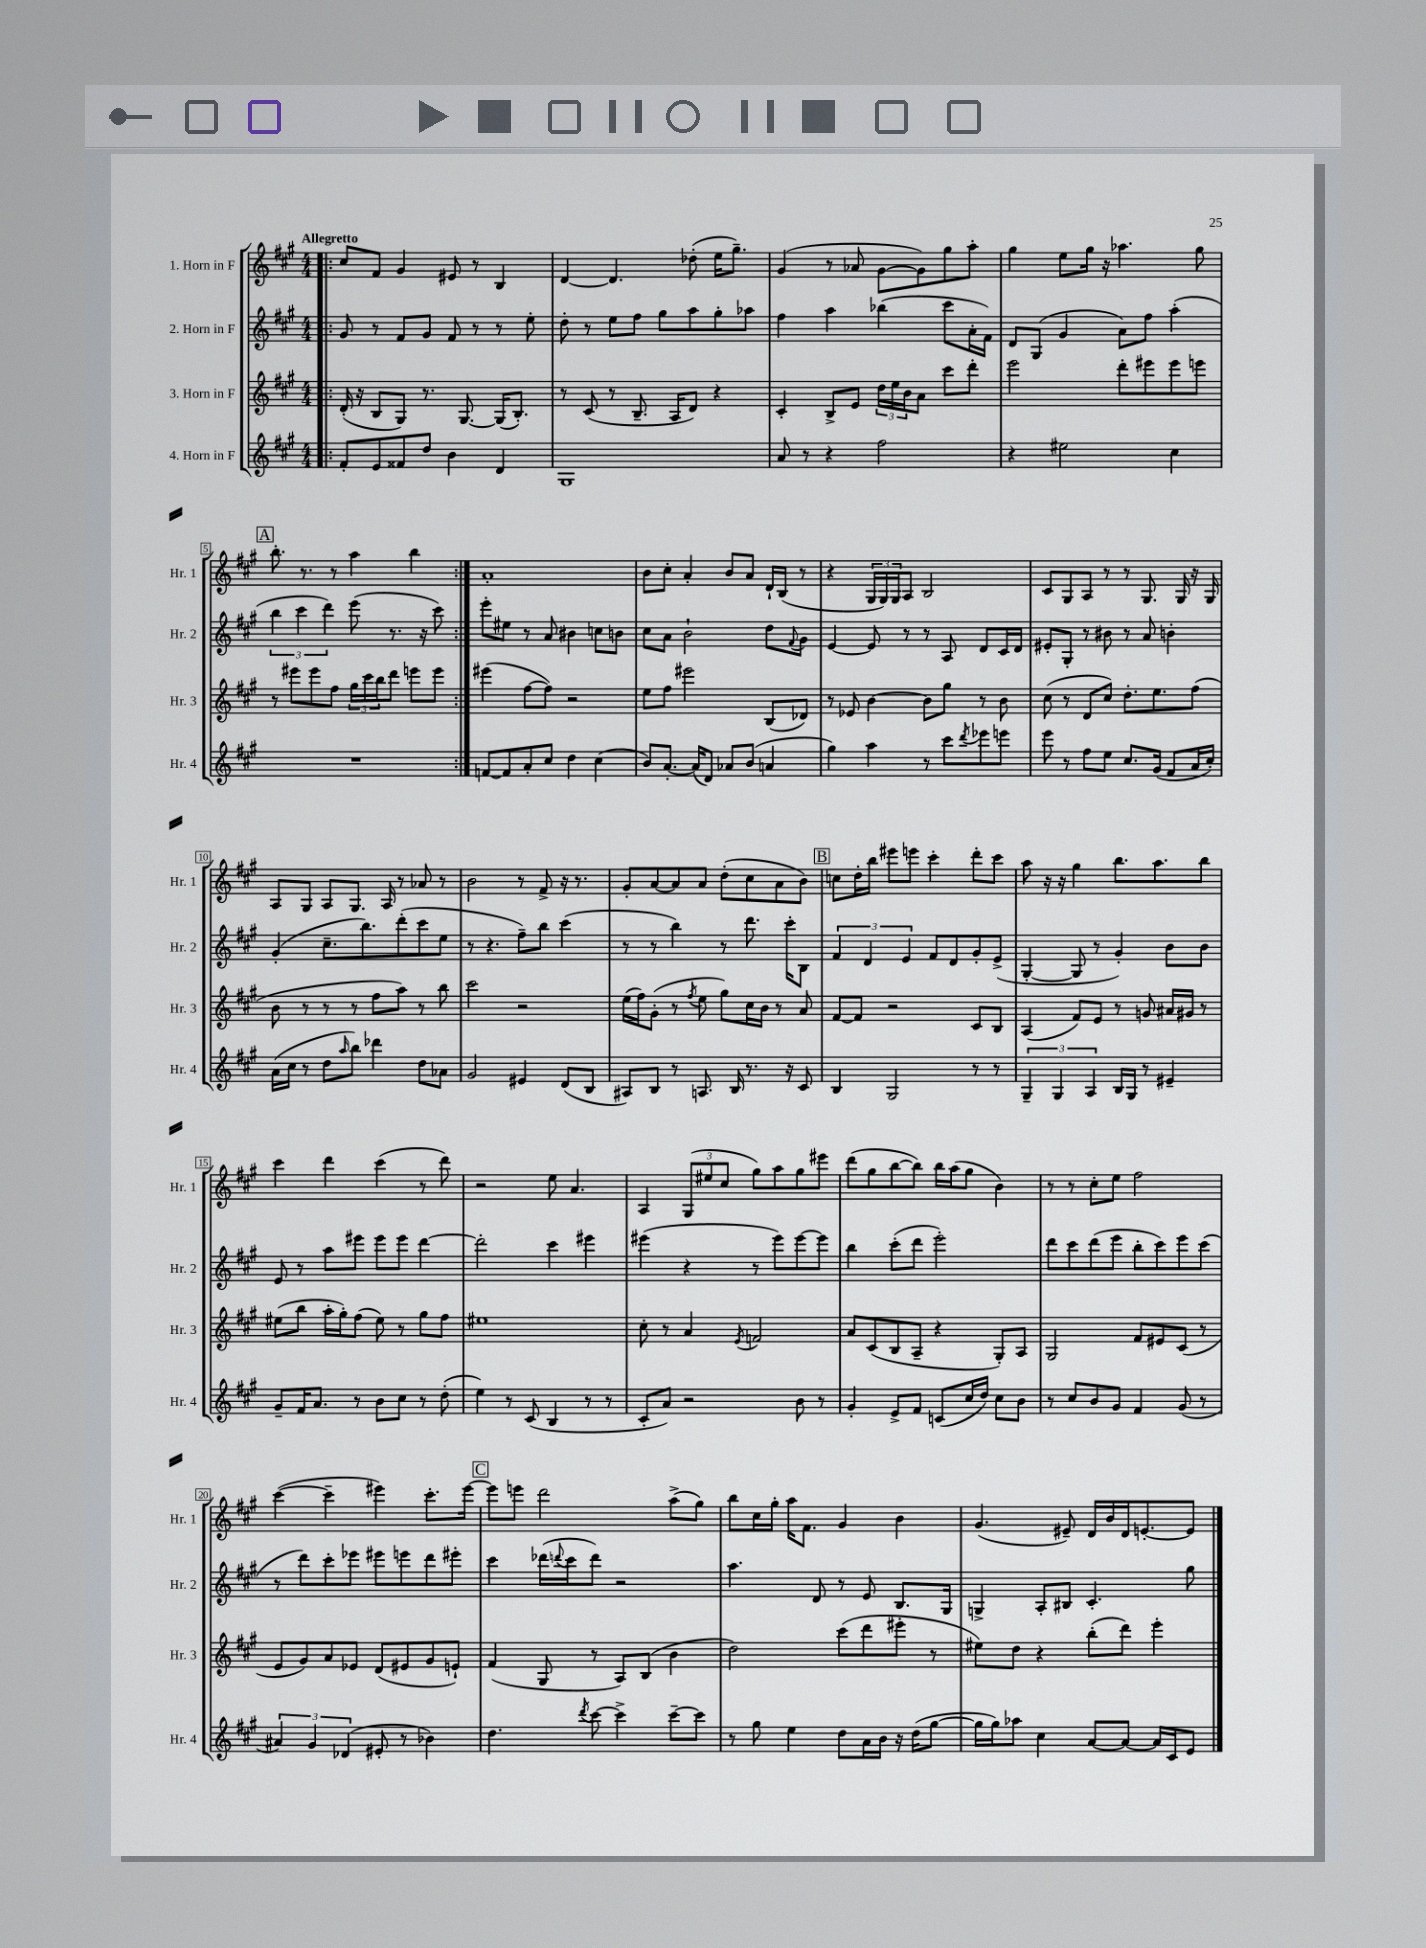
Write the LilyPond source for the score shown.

<<
\new StaffGroup <<
\new Staff = "s0" \with { instrumentName = "1. Horn in F" shortInstrumentName = "Hr. 1" } {
    \clef treble \key a \major \numericTimeSignature \time 4/4 \tempo "Allegretto"
    \repeat volta 2 { \bar ".|:" cis''8 fis'8 gis'4 eis'8 r8 b4 |
    d'4~ d'4. des''8-.( e''16 gis''8.--) |
    gis'4( r8 aes'8 gis'8~ gis'8) gis''8 a''8-. |
    gis''4 e''8 gis''16 r16 aes''4. gis''8 |
    \mark \markup { \box "A" } b''8.-. r8. r8 a''4 b''4 | }
    a'1-. |
    b'8 cis''8-. a'4-. b'8 a'8 d'16-! b16( r8 |
    r4 \tuplet 3/2 { gis16 gis16) gis16 } a8 b2 |
    cis'8 gis8 a8 r8 r8 gis8. gis16 r16 gis16 |
    a8 gis8 a8 gis8. a16 r8 aes'8 r8 |
    b'2 r8 fis'8-> r16 r8. |
    gis'8-. a'8~ a'8 a'8 d''8-.( cis''8 a'8 b'8) |
    \mark \markup { \box "B" } c''8 d''16-. b''16 eis'''8 e'''8 cis'''4-. d'''8-. cis'''8 |
    a''8 r16 r16 gis''4 b''8. a''8. b''8 |
    cis'''4 d'''4 cis'''4( r8 d'''8) |
    r2 e''8 a'4. |
    a4 \tuplet 3/2 { gis8( eis''8 cis''8 } gis''8) a''8 gis''8 eis'''8 |
    d'''8( gis''8 b''8~ b''8) b''16 a''16( gis''8 b'4) |
    r8 r8 cis''8-. e''8 fis''2 |
    cis'''4~( cis'''4-- eis'''4) cis'''8.-. eis'''16~ |
    \mark \markup { \box "C" } eis'''8 e'''8 d'''2 a''8->( gis''8) |
    b''8 cis''16 gis''16-. a''16 fis'8. gis'4 b'4 |
    gis'4.( eis'8--) d'16 b'16 d'16 e'8.~-. e'8 \bar "|." |
}
\new Staff = "s1" \with { instrumentName = "2. Horn in F" shortInstrumentName = "Hr. 2" } {
    \clef treble \key a \major \numericTimeSignature \time 4/4
    \repeat volta 2 { \bar ".|:" gis'8 r8 fis'8 gis'8 fis'8 r8 r8 e''8-. |
    d''8-. r8 e''8 fis''8 gis''8 a''8 gis''8-. aes''8 |
    fis''4 a''4 bes''4( cis'''8 a'16-. fis'16) |
    d'8 gis8( gis'4 a'8) fis''8 a''4-.( |
    \mark \markup { \box "A" } \tuplet 3/2 { b''4 cis'''4 d'''4) } e'''8( r8. r16 cis'''8) | }
    e'''8-. eis''8 r8 a'8 bis'4 c''8 b'8 |
    cis''8 a'8 b'2-! d''8 \appoggiatura { fis'8 } gis'8 |
    e'4~ e'8 r8 r8 a8 d'8 cis'16 d'16 |
    eis'8-. gis8-. r8 bis'8 r8 a'8 b'4-. |
    gis'4-.( cis''8.-- b''8.) d'''8-.( cis'''8 e''8 |
    r8 r4. fis''8--) b''8 cis'''4( |
    r8 r8 b''4) r8 d'''8. cis'''16-. b8 |
    \mark \markup { \box "B" } \tuplet 3/2 { fis'4 d'4 e'4 } fis'8 d'8 gis'8-. e'8->( |
    gis4~-. gis8 r8 gis'4-.) b'8 b'8 |
    e'8 r8 a''8 eis'''8 eis'''8 eis'''8 d'''4~ |
    d'''2-. cis'''4 eis'''4 |
    eis'''4( r4 r8 eis'''8) eis'''8~ eis'''8 |
    b''4 cis'''8-.( d'''8 e'''2-.) |
    d'''8 cis'''8 d'''8( e'''8 b''8-. cis'''8) e'''8 cis'''8( |
    r8 d'''8) cis'''8-. ees'''8 eis'''8 e'''8 d'''8 eis'''8-. |
    \mark \markup { \box "C" } cis'''4 des'''16( \appoggiatura { d'''8 } cis'''16 d'''8) r2 |
    a''4. d'8 r8 e'8 b8. gis16 |
    g4-> a8-. bis8 cis'4.-. gis''8 \bar "|." |
}
\new Staff = "s2" \with { instrumentName = "3. Horn in F" shortInstrumentName = "Hr. 3" } {
    \clef treble \key a \major \numericTimeSignature \time 4/4
    \repeat volta 2 { \bar ".|:" d'16-.( r16 b8 gis8) r8. gis8.~ gis16( b8.-.) |
    r8 cis'8( r8 b8.-- a16 d'8) r4 |
    cis'4-. b8-> e'8 \tuplet 3/2 { d''16 e''16 b'16 } a'8 cis'''8 d'''8-. |
    e'''2 d'''8-. eis'''8 eis'''8 e'''8 |
    \mark \markup { \box "A" } r8 eis'''8 eis'''8 fis''8 \tuplet 3/2 { gis''16 cis'''16 b''16 } d'''8 e'''8 e'''8 | }
    eis'''4( fis''8~ fis''8) r2 |
    e''8 fis''8 eis'''2 b8( des'8) |
    r8 ees'8 b'4~ b'8 gis''8 r8 b'8 |
    cis''8( r8 d'8 cis''8) d''8.-. e''8. fis''8( |
    b'8 r8 r8 r8 fis''8 a''8) r8 b''8 |
    cis'''2 r2 |
    e''16( fis''16) gis'8-.( r8 \acciaccatura { fis''8 } e''8 gis''8) cis''16 b'16 r8 a'8 |
    \mark \markup { \box "B" } fis'8~ fis'8 r2 cis'8 b8 |
    a4( fis'8) e'8 r8 g'8 ais'16 gis'16 r8 |
    eis''8( b''8 a''16-. gis''16-.) fis''8( eis''8) r8 gis''8 fis''8 |
    eis''1 |
    cis''8-. r8 a'4 \acciaccatura { e'8 } f'2 |
    a'8 cis'8( b8 a8-- r4 gis8-.) a8 |
    gis2 fis'8 eis'8 cis'8( r8 |
    e'8 gis'8) a'8 ees'8 d'8( eis'8 gis'8 e'8-!) |
    \mark \markup { \box "C" } fis'4( gis8 r8 a8) b8( b'4 |
    d''2) cis'''8( d'''8 eis'''8-. r8 |
    eis''8) d''8 r4 b''8-.( d'''8) e'''4-. \bar "|." |
}
\new Staff = "s3" \with { instrumentName = "4. Horn in F" shortInstrumentName = "Hr. 4" } {
    \clef treble \key a \major \numericTimeSignature \time 4/4
    \repeat volta 2 { \bar ".|:" fis'8-. e'8 fisis'8 d''8 b'4 d'4 |
    gis1 |
    a'8 r8 r4 fis''2 |
    r4 eis''2 cis''4 |
    \mark \markup { \box "A" } R1 | }
    f'8~ f'8 a'8-. cis''8 d''4 cis''4( |
    b'8) a'8.~-. a'16( d'8) aes'8 b'8( a'4 |
    gis''4) a''4 r8 cis'''8 \acciaccatura { d'''8 } ees'''8 e'''8 |
    e'''8 r8 fis''8 e''8 cis''8. gis'16( fis'8 a'16 cis''16-.) |
    a'16( cis''16 r8 d''8 \grace { a''16 } b''8) des'''4 d''8 aes'8 |
    gis'2 eis'4 d'8( b8 |
    ais8) b8 r8 a8. b16 r8. r16 cis'8 |
    \mark \markup { \box "B" } b4 gis2 r8 r8 |
    \tuplet 3/2 { gis4-- gis4 a4 } b16 gis16 r8 eis'4-- |
    gis'8-- fis'16 a'8. r8 b'8 cis''8 r8 d''8-.( |
    e''4) r8 cis'8( b4 r8 r8 |
    cis'8-. a'8) r2 b'8 r8 |
    gis'4-. e'8-> fis'8 c'8( cis''16 d''16) cis''8 b'8 |
    r8 cis''8 b'8 gis'8 fis'4 gis'8( r8 |
    \tuplet 3/2 { ais'4) gis'4 des'4( } eis'8-. r8 bes'4) |
    \mark \markup { \box "C" } d''4. \acciaccatura { d'''8 } cis'''8~ cis'''4-> cis'''8~-- cis'''8 |
    r8 gis''8 e''4 d''8 a'16 b'16 r16 d''16( gis''8~ |
    gis''16 gis''16) aes''8 cis''4 a'8~ a'8~ a'16 cis'16 e'8 \bar "|." |
}
>>
>>
\layout { \context { \Score \override BarNumber.stencil = #(make-stencil-boxer 0.1 0.3 ly:text-interface::print) } }
